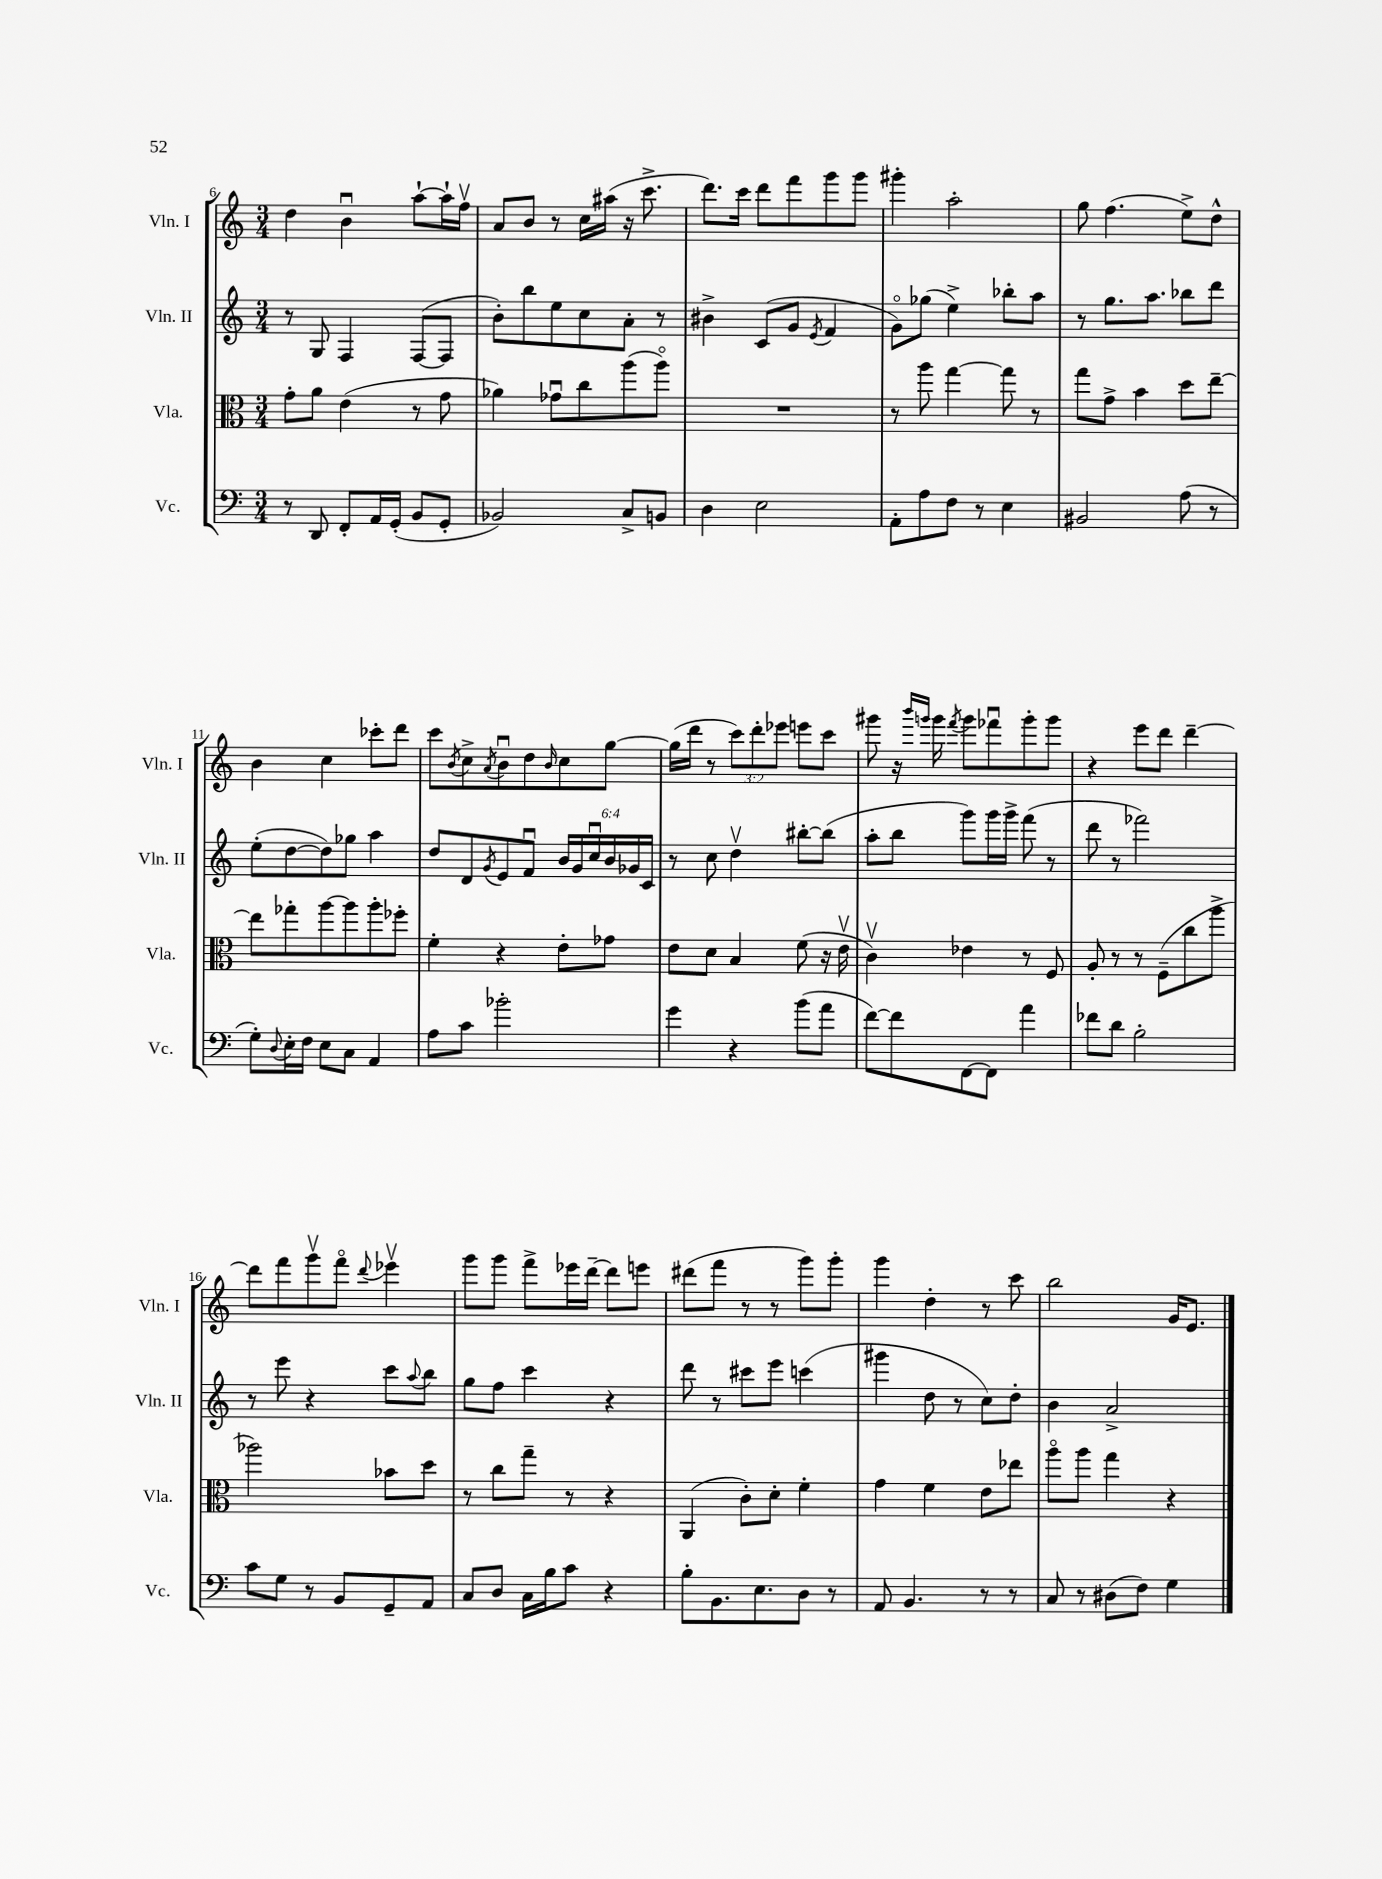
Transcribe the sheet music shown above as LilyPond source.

<<
\new StaffGroup <<
\new Staff = "s0" \with { instrumentName = "Vln. I" shortInstrumentName = "Vln. I" } {
    \clef treble \key c \major \numericTimeSignature \time 3/4 \override Staff.TupletNumber.text = #tuplet-number::calc-fraction-text
    d''4 b'4\downbow a''8~-! a''16-! f''16\upbow |
    a'8 b'8 r8 c''16 ais''16( r16 c'''8.-> |
    d'''8.) c'''16 d'''8 f'''8 g'''8 g'''8 |
    gis'''4-. a''2-. |
    g''8 f''4.( e''8->) d''8-^ |
    b'4 c''4 ces'''8-. d'''8 |
    c'''8 \acciaccatura { b'8 } c''8-> \acciaccatura { a'8 } b'8\downbow d''8 \grace { b'16 } c''8 g''8~ |
    g''16( d'''16 r8 \tuplet 3/2 { c'''8) d'''8-. ees'''8 } e'''8 c'''8 |
    gis'''8 r16 \grace { b'''16 g'''16 } g'''16 \acciaccatura { f'''8 } g'''8 fes'''8\downbow g'''8-. g'''8 |
    r4 e'''8 d'''8 d'''4~-- |
    d'''8 f'''8 g'''8\upbow f'''8\flageolet \appoggiatura { d'''8 } ees'''4\upbow |
    g'''8 g'''8 f'''8-> ees'''16 d'''16~-- d'''8 e'''8 |
    dis'''8( f'''8 r8 r8 g'''8) g'''8-. |
    g'''4 d''4-. r8 c'''8 |
    b''2 g'16 e'8. \bar "|." |
}
\new Staff = "s1" \with { instrumentName = "Vln. II" shortInstrumentName = "Vln. II" } {
    \clef treble \key c \major \numericTimeSignature \time 3/4 \override Staff.TupletNumber.text = #tuplet-number::calc-fraction-text
    r8 g8 f4 f8~( f8 |
    b'8-.) b''8 e''8 c''8 a'8-. r8 |
    bis'4-> c'8( g'8 \acciaccatura { e'8 } f'4 |
    g'8\flageolet) ges''8( e''4->) bes''8-. a''8 |
    r8 g''8. a''8. bes''8 d'''8 |
    e''8-.( d''8~ d''8) ges''8 a''4 |
    d''8 d'8 \acciaccatura { g'8 } e'8 f'8\downbow \tuplet 6/4 { b'16 g'16 c''16\downbow b'16 ges'16 c'16 } |
    r8 c''8 d''4\upbow bis''8~-. bis''8( |
    a''8-. b''8 g'''8) g'''16 g'''16-> f'''8( r8 |
    d'''8 r8 fes'''2) |
    r8 e'''8 r4 c'''8 \appoggiatura { a''8 } b''8 |
    g''8 f''8 c'''4 r4 |
    d'''8 r8 cis'''8 e'''8 c'''4( |
    gis'''4 d''8 r8 c''8) d''8-. |
    b'4 a'2-> \bar "|." |
}
\new Staff = "s2" \with { instrumentName = "Vla." shortInstrumentName = "Vla." } {
    \clef alto \key c \major \numericTimeSignature \time 3/4
    g'8-. a'8 e'4( r8 g'8 |
    aes'4) ges'8\downbow c''8 a''8( a''8\flageolet) |
    R2. |
    r8 a''8 g''4~ g''8 r8 |
    g''8 g'8-> b'4 d''8 e''8~-- |
    e''8 ges''8-. a''8~ a''8 a''8-. fes''8-. |
    f'4-. r4 e'8-. ges'8 |
    e'8 d'8 b4 f'8( r16 e'16\upbow |
    c'4\upbow) ees'4 r8 f8 |
    a8-. r8 r8 f8--( c''8 a''8-> |
    aes''2) bes'8 d''8 |
    r8 c''8 g''8-- r8 r4 |
    a,4( c'8-.) d'8-. f'4-. |
    g'4 f'4 e'8 ees''8 |
    a''8\flageolet a''8 g''4 r4 \bar "|." |
}
\new Staff = "s3" \with { instrumentName = "Vc." shortInstrumentName = "Vc." } {
    \clef bass \key c \major \numericTimeSignature \time 3/4
    r8 d,8 f,8-. a,16 g,16-.( b,8 g,8-. |
    bes,2) c8-> b,8 |
    d4 e2 |
    a,8-. a8 f8 r8 e4 |
    bis,2 a8( r8 |
    g8-.) \appoggiatura { d8 } e16-. f16 e8 c8 a,4 |
    a8 c'8 bes'2-. |
    g'4 r4 b'8( a'8 |
    f'8~) f'8 f,8~ f,8 a'4 |
    fes'8 d'8 b2-. |
    c'8 g8 r8 b,8 g,8-- a,8 |
    c8 d8 c16 b16 c'8 r4 |
    b8-. b,8. e8. d8 r8 |
    a,8 b,4. r8 r8 |
    c8 r8 dis8( f8) g4 \bar "|." |
}
>>
>>
\layout { \context { \Score currentBarNumber = #6 } }
